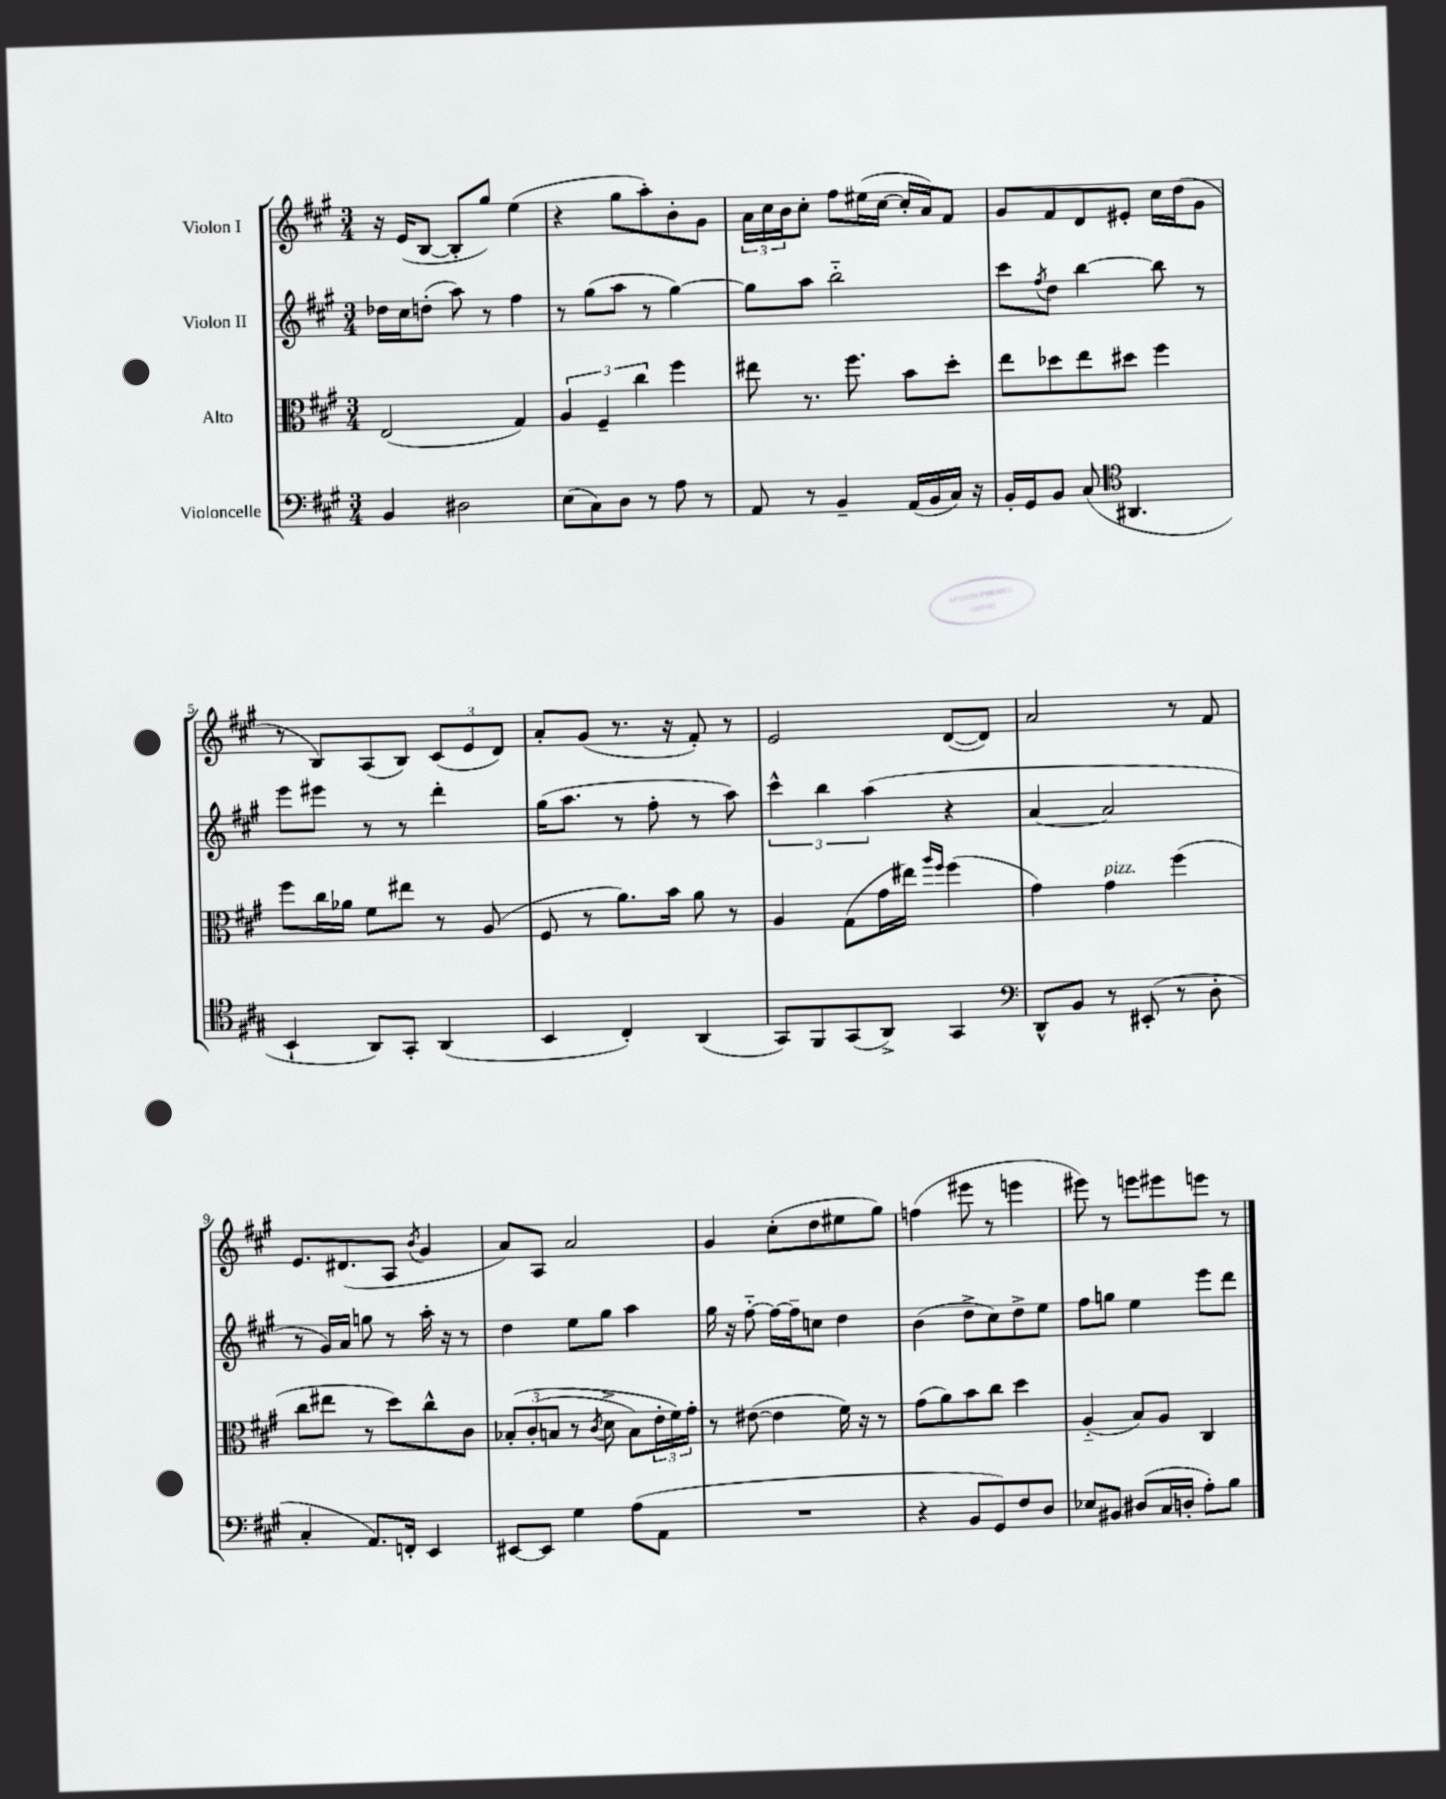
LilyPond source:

<<
\new StaffGroup <<
\new Staff = "s0" \with { instrumentName = "Violon I" } {
    \clef treble \key a \major \numericTimeSignature \time 3/4
    r16 e'16( b8~ b8-. gis''8) e''4( |
    r4 gis''8 a''8-.) b'8-. gis'8 |
    \tuplet 3/2 { a'16 cis''16 b'16 } cis''8-. fis''8 eis''16( cis''16~ cis''16-. a'16) fis'8 |
    gis'8 fis'8 d'8 eis'8-. cis''16 d''16( gis'8 |
    r8 b8) a8( b8) \tuplet 3/2 { cis'8( e'8 d'8) } |
    a'8-. gis'8( r8. r16 fis'8-.) r8 |
    e'2 d'8~( d'8) |
    a'2 r8 fis'8 |
    e'8. dis'8.( a8 \acciaccatura { b'8 } gis'4 |
    a'8) a8 a'2 |
    gis'4 cis''8-.( d''8 eis''8 gis''8) |
    f''4( eis'''8 r8 e'''4 |
    eis'''8) r8 e'''8 eis'''8 e'''8 r8 \bar "|." |
}
\new Staff = "s1" \with { instrumentName = "Violon II" } {
    \clef treble \key a \major \numericTimeSignature \time 3/4
    des''16 cis''16 d''8-.( a''8) r8 fis''4 |
    r8 gis''8( a''8 r8 gis''4~) |
    gis''8 a''8 b''2-_ |
    cis'''8 \acciaccatura { fis''8 } d''8 b''4~ b''8 r8 |
    e'''8 eis'''8 r8 r8 d'''4-. |
    gis''16( a''8. r8 fis''8-. r8 a''8) |
    \tuplet 3/2 { cis'''4-^ b''4 a''4( } r4 |
    a'4~ a'2 |
    r8 gis'16) a'16 g''8 r8 a''16-. r16 r8 |
    d''4 e''8 gis''8 a''4 |
    gis''16 r16 fis''8~-_ fis''16~ fis''16-- c''8 d''4 |
    b'4( d''8-> cis''8) d''8-> e''8 |
    fis''8 g''8 e''4 e'''8 d'''8 \bar "|." |
}
\new Staff = "s2" \with { instrumentName = "Alto" } {
    \clef alto \key a \major \numericTimeSignature \time 3/4
    e2( gis4) |
    \tuplet 3/2 { a4 fis4-- cis''4 } fis''4 |
    eis''8 r8. fis''8. b'8 d''8-. |
    e''8 des''8 e''8 dis''8 fis''4 |
    fis''8 cis''16 aes'16 fis'8 eis''8 r8 a8( |
    fis8 r8 a'8.) b'16 a'8 r8 |
    a4 gis8( gis'16 eis''16) \grace { a''16 fis''16 } fis''4( |
    gis'4) gis'4^\markup { \italic "pizz." } fis''4( |
    cis''8 eis''8 r8 d''8) cis''8-^ cis'8 |
    \tuplet 3/2 { bes8-.\( cis'8-.( b8 } r8 \acciaccatura { cis'8 } d'8-> b8) \tuplet 3/2 { e'16-. fis'16\) gis'16-. } |
    r8 eis'8~( eis'4 fis'16) r16 r8 |
    gis'8( a'8) b'8 cis''8 d''4 |
    a4-_( b8) a8 cis4 \bar "|." |
}
\new Staff = "s3" \with { instrumentName = "Violoncelle" } {
    \clef bass \key a \major \numericTimeSignature \time 3/4
    b,4 dis2 |
    e8( cis8) d8 r8 a8 r8 |
    a,8 r8 b,4-- a,16( b,16 cis16) r16 |
    b,16-. gis,16 b,8 cis8( \clef tenor ais,4. |
    b,4-! a,8) gis,8-. a,4( |
    b,4 cis4-.) a,4( |
    gis,8) fis,8 gis,8( a,8->) gis,4 |
    \clef bass d,8-^ b,8 r8 eis,8-.( r8 d8-. |
    cis4-. a,8.) f,16-. e,4 |
    eis,8~ eis,8 gis4 a8( a,8 |
    R2. |
    r4 b,8 gis,8) fis8 d8 |
    ees8 bis,8 dis8( cis16 d16-. a8-.) b8 \bar "|." |
}
>>
>>
